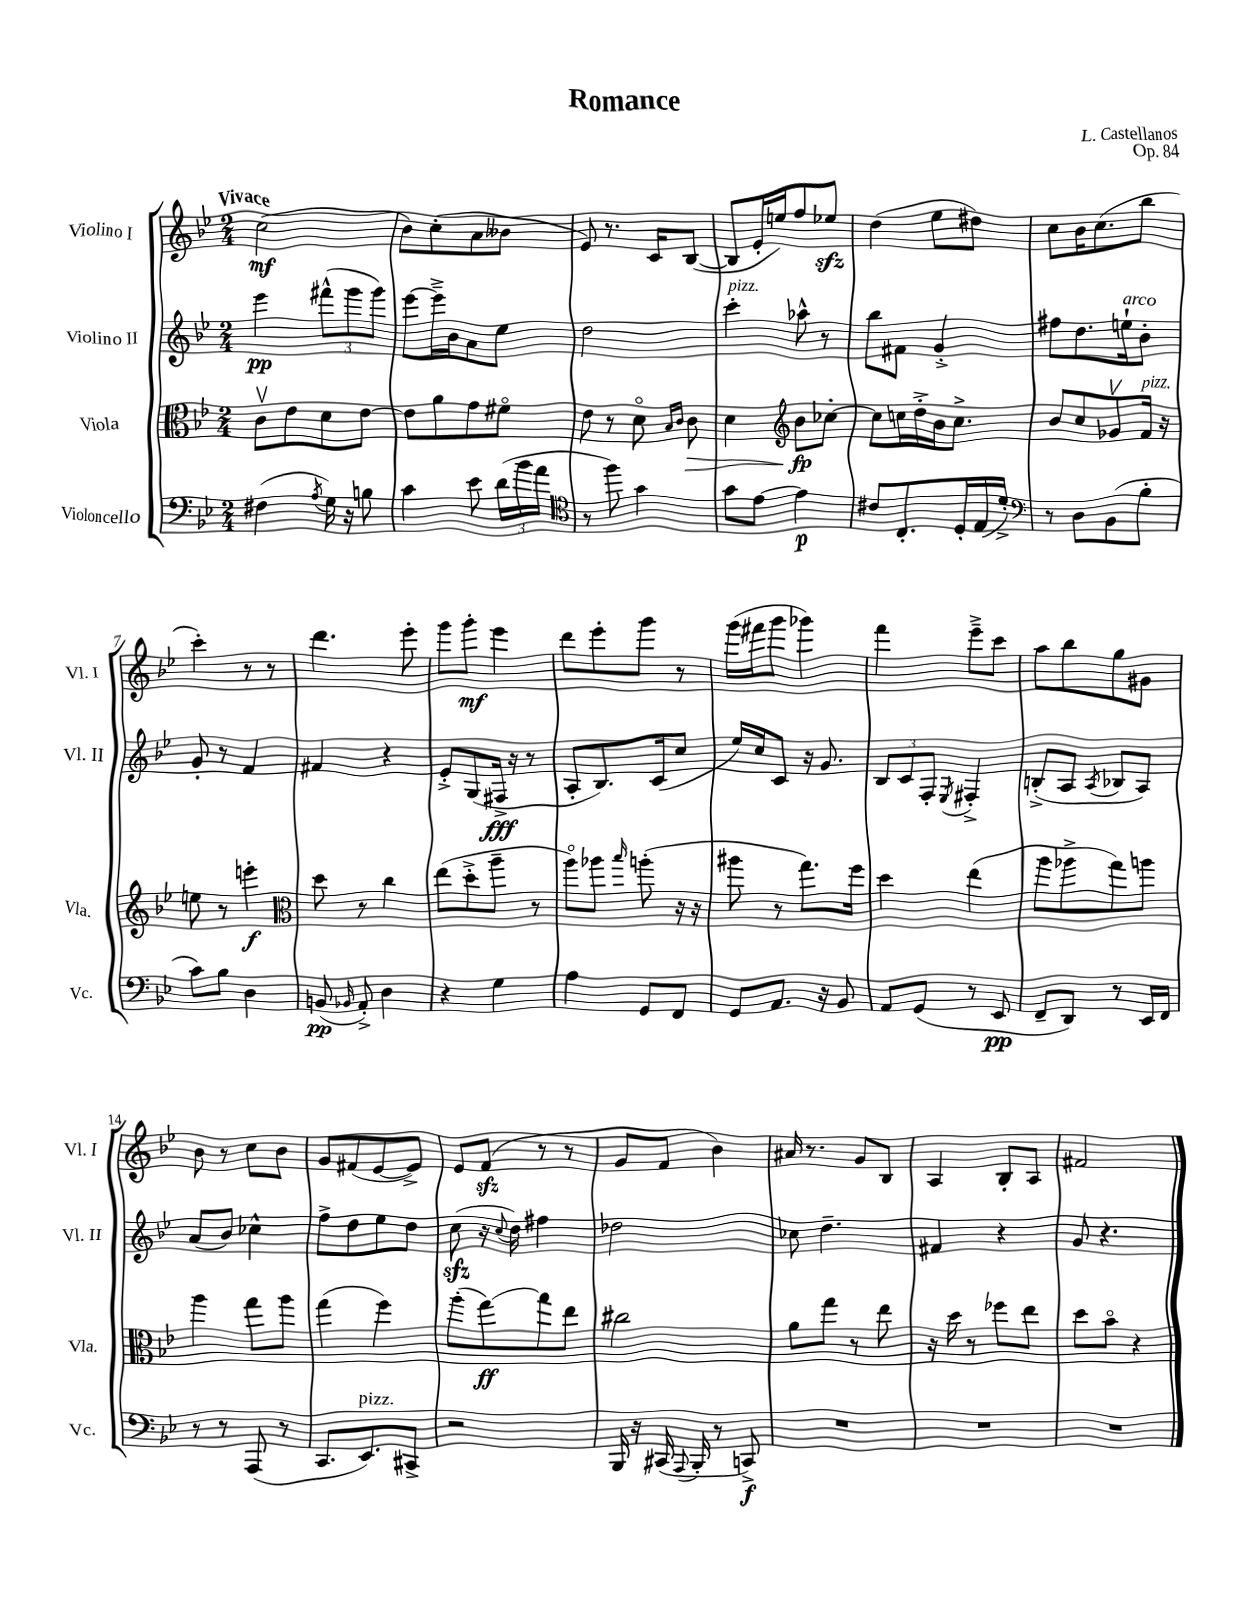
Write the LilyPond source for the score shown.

\header { title = "Romance" composer = "L. Castellanos" opus = "Op. 84" }
<<
\new StaffGroup <<
\new Staff = "s0" \with { instrumentName = "Violino I" shortInstrumentName = "Vl. I" } {
    \clef treble \key bes \major \numericTimeSignature \time 2/4 \tempo "Vivace"
    \autoBeamOff c''2\mf( |
    bes'8[) c''8-.( a'8 beses'8] |
    ees'8) r8. c'16[ bes8]~( |
    bes8[ ees'16-. e''16) f''8 ees''8]\sfz |
    d''4( ees''8[ dis''8]) |
    c''8[ bes'16 c''8.( bes''8] |
    c'''4-.) r8 r8 |
    d'''4. ees'''8-. |
    g'''8[ g'''8]-.\mf ees'''4 |
    d'''8[ ees'''8-. g'''8] r8 |
    g'''16[( fis'''16 g'''8] ges'''4) |
    f'''4 ees'''8[---> c'''8] |
    a''8[ bes''8 g''8 gis'8] |
    bes'8 r8 c''8[ bes'8] |
    g'8[ fis'8( ees'8~ ees'8]->) |
    ees'8[ f'8]\sfz( r8 r8 |
    g'8[ f'8] bes'4) |
    ais'16 r8. g'8[ bes8] |
    a4 bes8[-. a8] |
    fis'2 \bar "|." |
}
\new Staff = "s1" \with { instrumentName = "Violino II" shortInstrumentName = "Vl. II" } {
    \clef treble \key bes \major \numericTimeSignature \time 2/4
    \autoBeamOff ees'''4\pp \tuplet 3/2 { fis'''8[-^( g'''8 g'''8]) } |
    ees'''8[~ ees'''16---> bes'16 a'8 ees''8] |
    d''2 |
    c'''4-.^\markup { \italic "pizz." } aes''8-^ r8 |
    bes''8[ fis'8] g'4-.-> |
    fis''8[ d''8. e''16-!^\markup { \italic "arco" } bes'8]-. |
    g'8-. r8 f'4 |
    fis'4 r4 |
    ees'8[-.-> g8( fis16]->\fff r16 r8 |
    a8[-. bes8.) c'16( c''8] |
    ees''16[) c''16 c'8] r16 g'8. |
    \tuplet 3/2 { bes8[ c'8 f8]-. } \acciaccatura { ees8 } fis4-.-> |
    b8[-.->( a8] \acciaccatura { a8 } bes8[ a8]) |
    a'8[( bes'8]) ces''4-^ |
    f''8[-> d''8 ees''8 d''8] |
    c''8\sfz( r16 \appoggiatura { c''8 } d''16) fis''4 |
    des''2 |
    ces''8 d''4.-- |
    fis'4 r4 |
    g'8 r4. \bar "|." |
}
\new Staff = "s2" \with { instrumentName = "Viola" shortInstrumentName = "Vla." } {
    \clef alto \key bes \major \numericTimeSignature \time 2/4
    \autoBeamOff c'8[\upbow ees'8 d'8 ees'8]~ |
    ees'8[ a'8 g'8 fis'8]\flageolet |
    ees'8 r8 d'8\flageolet \grace { bes16[ c'16] } c'8\> |
    d'4 \clef treble bes'8[\fp\! ces''8]~-. |
    ces''8[ c''16 d''16-.-> bes'16 c''8.]-> |
    bes'8[ c''8 ges'8\upbow f'16]^\markup { \italic "pizz." } r16 |
    e''8 r8 e'''4-.\f |
    \clef alto d''8 r8 c''4 |
    ees''8[( d''8-.-> a''8]-- r8 |
    a''8[\flageolet) aes''8] \grace { bes''16 } a''8-.( r16 r16 |
    ais''8 r8 g''8.[) f''16] |
    d''4 ees''4( |
    a''8[ aes''8-> g''8) a''8] |
    a''4 g''8[ a''8] |
    g''4( f''4) |
    a''8[-.( g''8~\ff) g''8 ees''8] |
    cis''2 |
    a'8[ g''8] r8 ees''8 |
    r16 d''16 r8 fes''8[ ees''8] |
    d''8[ bes'8]\flageolet r4 \bar "|." |
}
\new Staff = "s3" \with { instrumentName = "Violoncello" shortInstrumentName = "Vc." } {
    \clef bass \key bes \major \numericTimeSignature \time 2/4
    \autoBeamOff fis4( \acciaccatura { a8 } g16) r16 b8 |
    c'4 ees'8 \tuplet 3/2 { d'16[( bes'16 a'16] } |
    \clef tenor r8 f''8) g'4 |
    g'8[ ees'8]~ ees'4\p |
    cis'8[ c8.-. d16-. ees16( d'16]-.->) |
    \clef bass r8 d8[ bes,8( bes8]-. |
    c'8[) bes8] d4 |
    b,8\pp( \grace { bes,16 } a,8-.->) d4 |
    r4 g4 |
    a4 g,8[ f,8] |
    g,8[ a,8.] r16 bes,8 |
    a,8[ g,8]( r8 ees,8\pp |
    f,8[-- d,8]) r8 ees,16[ f,16] |
    r8 r8 a,,8( r8 |
    c,8.[ ees,8.^\markup { \italic "pizz." }) cis,8]-> |
    r2 |
    bes,,16 r16 cis,16( \appoggiatura { a,,8 } bes,,16-. r8 c,8->\f) |
    R2 |
    R2 |
    R2 \bar "|." |
}
>>
>>
